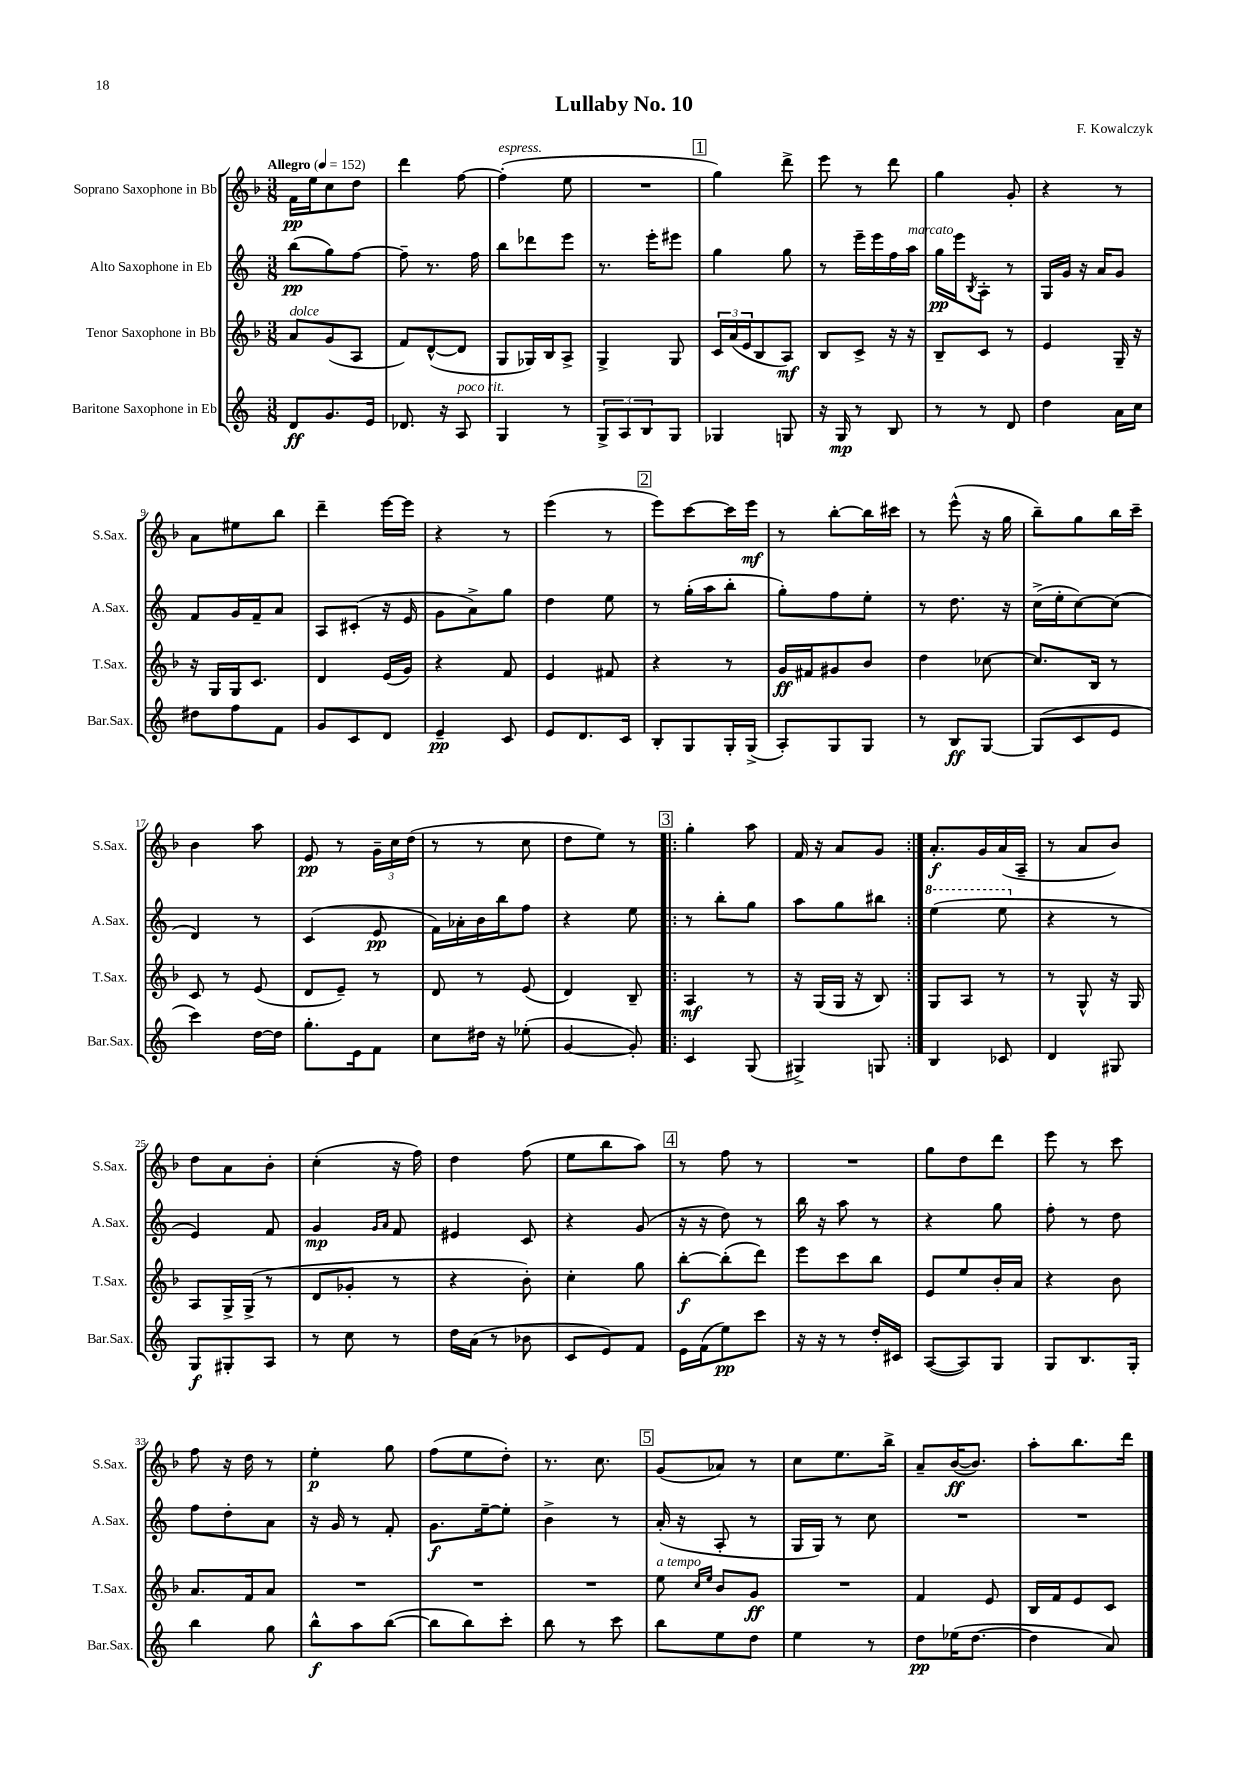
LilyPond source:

\header { title = "Lullaby No. 10" composer = "F. Kowalczyk" }
<<
\new StaffGroup <<
\new Staff = "s0" \with { instrumentName = "Soprano Saxophone in Bb" shortInstrumentName = "S.Sax." } {
    \clef treble \key f \major \numericTimeSignature \time 3/8 \tempo "Allegro" 4 = 152
    f'16\pp e''16 c''8 d''8 |
    d'''4 f''8~ |
    f''4-.^\markup { \italic "espress." }( e''8 |
    R4. |
    \mark \markup { \box "1" } g''4) d'''8-> |
    e'''8 r8 d'''8 |
    g''4 g'8-. |
    r4 r8 |
    a'8 eis''8 bes''8 |
    d'''4-- e'''16~ e'''16 |
    r4 r8 |
    e'''4( r8 |
    \mark \markup { \box "2" } e'''8) c'''8~ c'''16 e'''16\mf |
    r8 bes''8~-. bes''16 cis'''16 |
    r8 e'''8-^( r16 g''16 |
    bes''8--) g''8 bes''16 c'''16-- |
    bes'4 a''8 |
    e'8\pp r8 \tuplet 3/2 { g'16-- c''16 d''16( } |
    r8 r8 c''8 |
    d''8 e''8) r8 |
    \repeat volta 2 { \mark \markup { \box "3" } g''4-. a''8 |
    f'16 r16 a'8 g'8 | }
    a'8.-.\f g'16 a'16( a16-- |
    r8 a'8 bes'8) |
    d''8 a'8 bes'8-. |
    c''4-.( r16 f''16) |
    d''4 f''8( |
    e''8 bes''8 a''8) |
    \mark \markup { \box "4" } r8 f''8 r8 |
    R4. |
    g''8 d''8 d'''8 |
    e'''8 r8 c'''8 |
    f''8 r16 d''16 r8 |
    e''4-.\p g''8 |
    f''8( e''8 d''8-.) |
    r8. c''8. |
    \mark \markup { \box "5" } g'8( aes'8) r8 |
    c''8 e''8. bes''16-> |
    a'8-- bes'16~\ff( bes'8.) |
    a''8-. bes''8. d'''16 \bar "|." |
}
\new Staff = "s1" \with { instrumentName = "Alto Saxophone in Eb" shortInstrumentName = "A.Sax." } {
    \clef treble \key c \major \numericTimeSignature \time 3/8
    b''8\pp( g''8) f''8~ |
    f''8-- r8. f''16 |
    b''8 des'''8 e'''8 |
    r8. e'''16-. eis'''8 |
    \mark \markup { \box "1" } g''4 g''8 |
    r8 e'''16-- e'''16 f''16 a''16^\markup { \italic "marcato" } |
    g''16\pp e'''16 \acciaccatura { b8 } a8-. r8 |
    g16 g'16 r16 a'16 g'8 |
    f'8 g'16 f'16-- a'8 |
    a8 cis'8-.( r16 e'16 |
    g'8 a'8->) g''8 |
    d''4 e''8 |
    \mark \markup { \box "2" } r8 g''16-.( a''16 b''8-. |
    g''8-.) f''8 e''8-. |
    r8 d''8. r16 |
    c''16->( e''16-. c''8~) c''8( |
    d'4) r8 |
    c'4( e'8\pp |
    f'16) aes'16-. b'16 b''16 f''8 |
    r4 e''8 |
    \repeat volta 2 { \mark \markup { \box "3" } r8 b''8-. g''8 |
    a''8 g''8 bis''8 | }
    \ottava #1 e'''4( e'''8 \ottava #0 |
    r4 r8 |
    e'4) f'8 |
    g'4\mp \grace { g'16 a'16 } f'8 |
    eis'4 c'8 |
    r4 g'8( |
    \mark \markup { \box "4" } r16 r16 d''8) r8 |
    b''16 r16 a''8 r8 |
    r4 g''8 |
    f''8-. r8 d''8 |
    f''8 d''8-. a'8 |
    r16 g'16 r8 f'8-. |
    g'8.\f e''16~-- e''8-. |
    b'4-> r8 |
    \mark \markup { \box "5" } a'16-.( r16 a8-. r8 |
    g16 g16) r8 c''8 |
    R4. |
    R4. \bar "|." |
}
\new Staff = "s2" \with { instrumentName = "Tenor Saxophone in Bb" shortInstrumentName = "T.Sax." } {
    \clef treble \key f \major \numericTimeSignature \time 3/8
    a'8^\markup { \italic "dolce" } g'8( a8 |
    f'8) d'8~-^( d'8 |
    g8 ges16) bes16 a8-> |
    g4-> g8 |
    \mark \markup { \box "1" } \tuplet 3/2 { c'16 a'16( e'16 } bes8 a8\mf) |
    bes8 c'8-> r16 r16 |
    bes8-- c'8 r8 |
    e'4 g16-- r16 |
    r16 g16 g16 c'8. |
    d'4 e'16( g'16) |
    r4 f'8 |
    e'4 fis'8 |
    \mark \markup { \box "2" } r4 r8 |
    g'16\ff fis'16 gis'8 bes'8 |
    d''4 ces''8~ |
    ces''8. bes16 r8 |
    c'8 r8 e'8( |
    d'8 e'8--) r8 |
    d'8 r8 e'8( |
    d'4) bes8-- |
    \repeat volta 2 { \mark \markup { \box "3" } a4\mf r8 |
    r16 g16( g16 r16 bes8) | }
    g8 a8 r8 |
    r8 g8-^ r16 g16 |
    a8 g16-> g16->( r8 |
    d'8 ges'8-. r8 |
    r4 bes'8-.) |
    c''4-. g''8 |
    \mark \markup { \box "4" } bes''8~-.\f bes''8-.( d'''8) |
    e'''8 c'''8 bes''8 |
    e'8 e''8 bes'16-. a'16 |
    r4 bes'8 |
    a'8. f'16 a'8 |
    R4. |
    R4. |
    R4. |
    \mark \markup { \box "5" } e''8^\markup { \italic "a tempo" } \grace { c''16 e''16 } bes'8 g'8\ff |
    R4. |
    f'4 e'8 |
    bes16 f'16 e'8 c'8 \bar "|." |
}
\new Staff = "s3" \with { instrumentName = "Baritone Saxophone in Eb" shortInstrumentName = "Bar.Sax." } {
    \clef treble \key c \major \numericTimeSignature \time 3/8
    d'8\ff g'8. e'16 |
    des'8. r16 a8^\markup { \italic "poco rit." } |
    g4 r8 |
    \tuplet 3/2 { g8-> a8 b8 } g8 |
    \mark \markup { \box "1" } ges4 g8 |
    r16 g16\mp r8 b8 |
    r8 r8 d'8 |
    d''4 a'16 c''16 |
    dis''8 f''8 f'8 |
    g'8 c'8 d'8 |
    e'4--\pp c'8 |
    e'8 d'8. c'16 |
    \mark \markup { \box "2" } b8-. g8 g16-. g16->( |
    a8-.) g8 g8 |
    r8 b8\ff g8~ |
    g8( c'8 e'8 |
    c'''4) d''16~ d''16 |
    g''8.-. e'16 f'8 |
    c''8 dis''16 r16 ees''8-.( |
    g'4~ g'8-.) |
    \repeat volta 2 { \mark \markup { \box "3" } c'4 g8( |
    gis4->) g8 | }
    b4 ces'8 |
    d'4 gis8 |
    g8\f gis8-. a8 |
    r8 c''8 r8 |
    d''16 a'16( r8 bes'8 |
    c'8 e'8) f'8 |
    \mark \markup { \box "4" } e'16 f'16( e''8\pp) c'''8 |
    r16 r16 r8 d''16-. cis'16 |
    a8~( a8) g8 |
    g8 b8. g16-. |
    b''4 g''8 |
    b''8-^\f a''8 b''8~( |
    b''8 b''8) c'''8-. |
    b''8 r8 c'''8 |
    \mark \markup { \box "5" } b''8 e''8 d''8 |
    e''4 r8 |
    d''8\pp ees''16( d''8.~ |
    d''4 a'8) \bar "|." |
}
>>
>>
